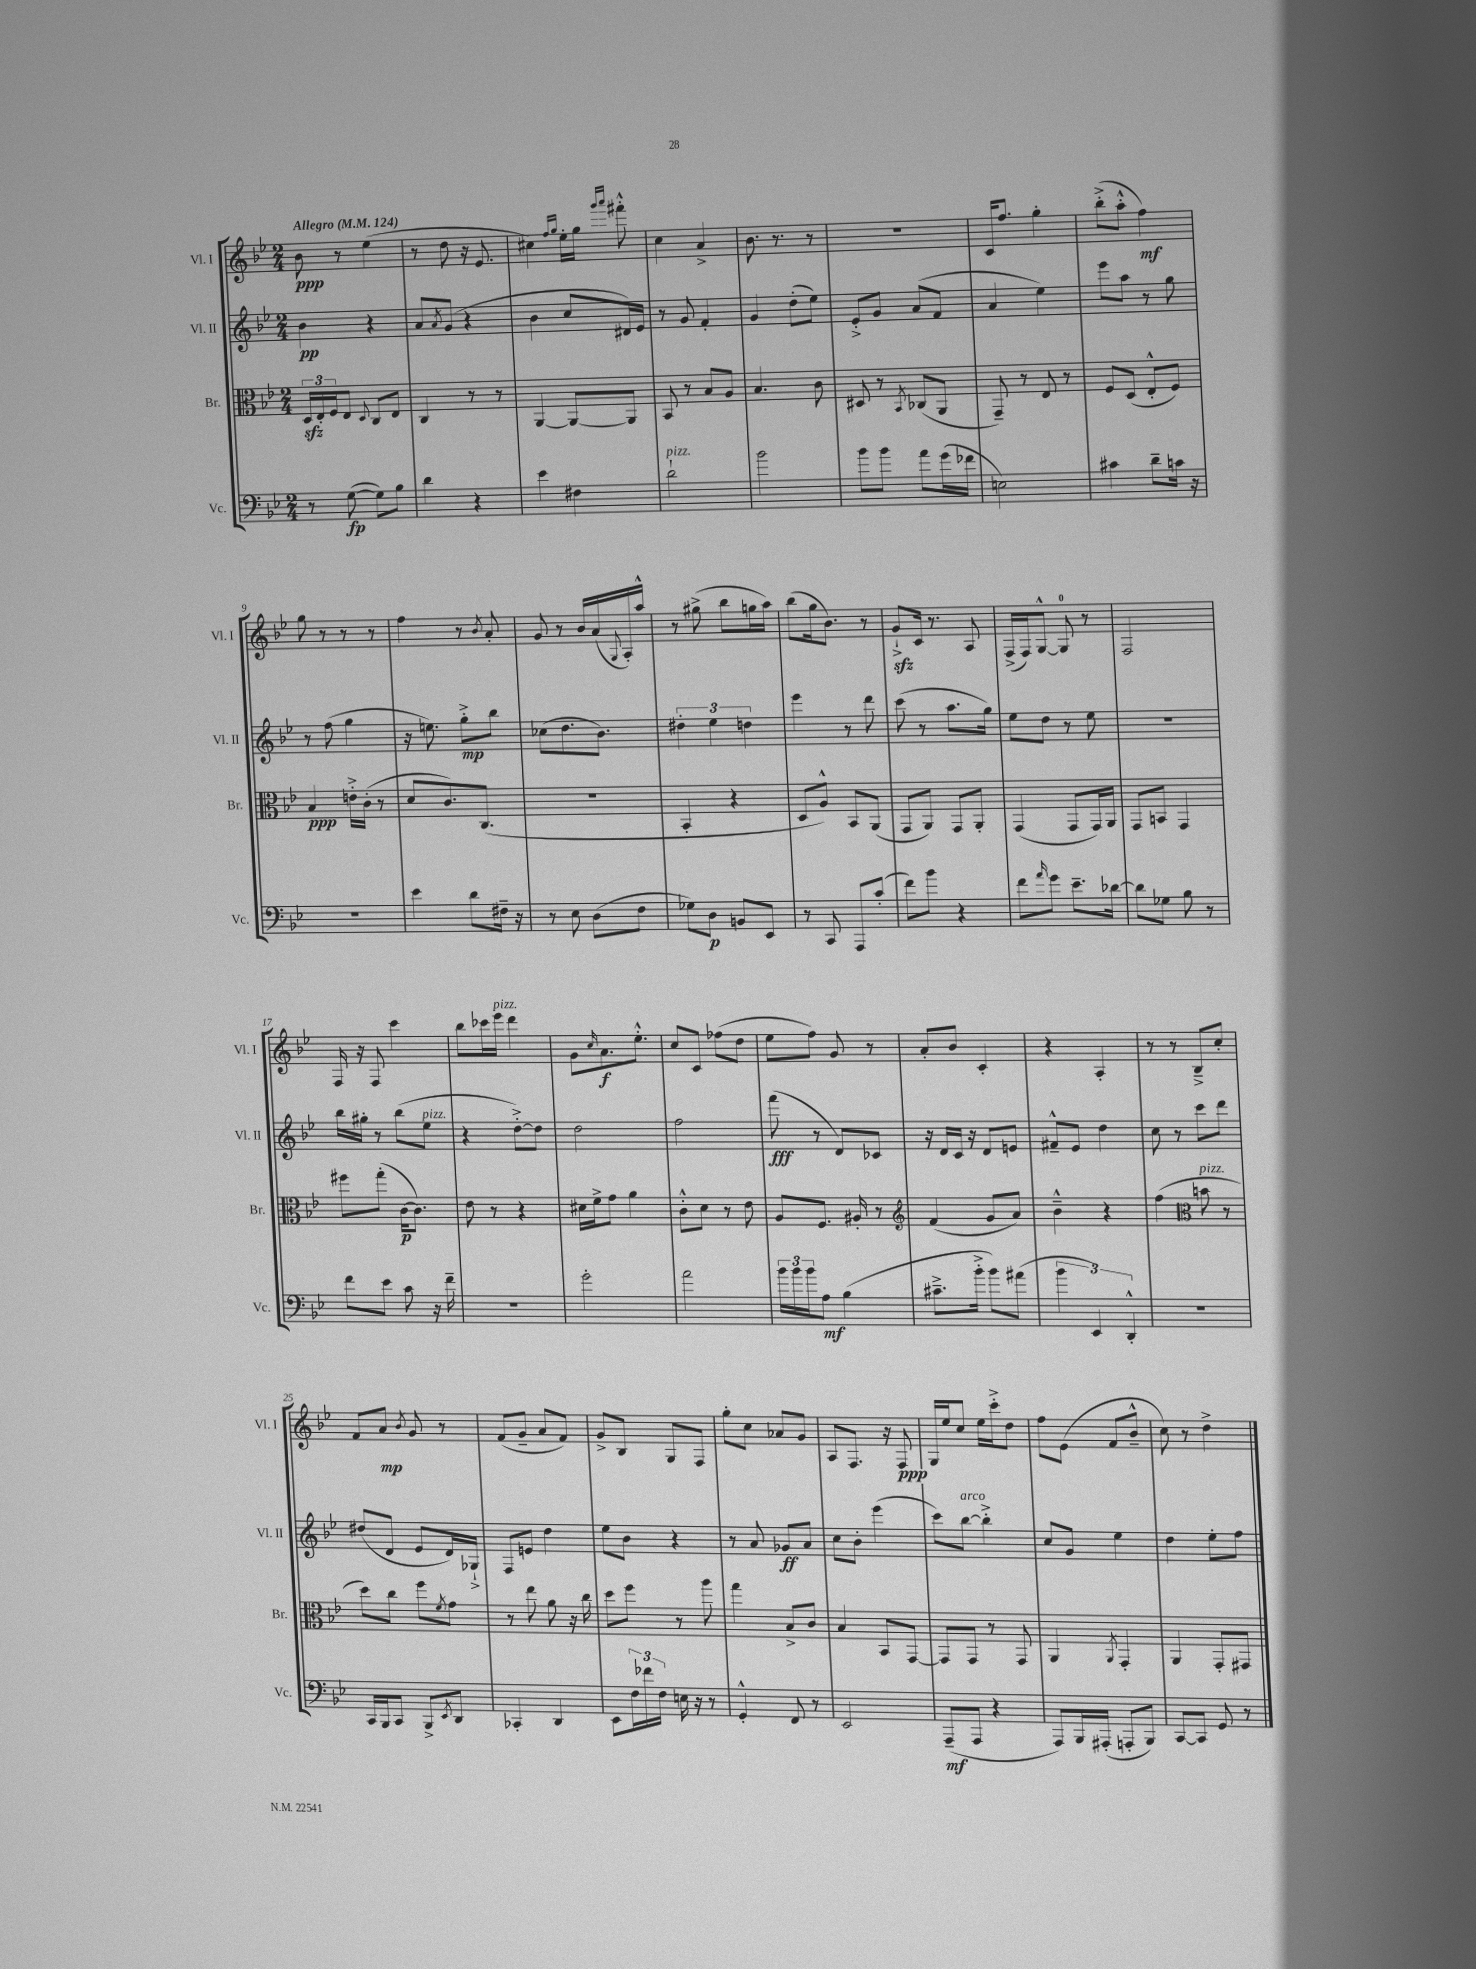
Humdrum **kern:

**kern	**dynam	**kern	**dynam	**kern	**dynam	**kern	**dynam
*part4	*part4	*part3	*part3	*part2	*part2	*part1	*part1
*staff4	*staff4	*staff3	*staff3	*staff2	*staff2	*staff1	*staff1
*I"Vc.	*	*I"Br.	*	*I"Vl. II	*	*I"Vl. I	*
*I'Vc.	*	*I'Br.	*	*I'Vl. II	*	*I'Vl. I	*
*clefF4	*	*clefC3	*	*clefG2	*	*clefG2	*
*k[b-e-]	*	*k[b-e-]	*	*k[b-e-]	*	*k[b-e-]	*
*M2/4	*	*M2/4	*	*M2/4	*	*M2/4	*
*MM124	*	*MM124	*	*MM124	*	*MM124	*
=1	=1	=1	=1	=1	=1	=1	=1
!	!	!	!	!	!	!LO:TX:a:B:t=Allegro	!
8r	.	24Dzz/LL	.	4b-\	pp	8b-\	ppp
.	.	24E-'/	.	.	.	.	.
.	.	24F/J	.	.	.	.	.
([8G\	fp	8E-/J	.	.	.	8r	.
.	.	8qqD/	.	.	.	.	.
8G\L])	.	8C/L	.	4r	.	(4ee-\	.
8B-\J	.	8E-/J	.	.	.	.	.
=2	=2	=2	=2	=2	=2	=2	=2
4d\	.	4C/	.	8a/L	.	8r	.
.	.	.	.	8qa/	.	.	.
.	.	.	.	(8g/J	.	8dd\	.
4r	.	8r	.	4r	.	16r	.
.	.	.	.	.	.	8.e-/	.
.	.	8r	.	.	.	.	.
=3	=3	=3	=3	=3	=3	=3	=3
4e-\	.	[4AA/	.	4b-\	.	4cc#X\)	.
.	.	.	.	.	.	16qqff/LL	.
.	.	.	.	.	.	16qqgg/JJ	.
4F#X\	.	8AA/L_	.	8cc/L	.	16ee-'\LL	.
.	.	.	.	.	.	16gg\JJ	.
.	.	.	.	.	.	16qqggg/LL	.
.	.	.	.	.	.	16qqaaa/JJ	.
.	.	8AA/J]	.	16d#X/L)	.	8fff#X'^^\	.
.	.	.	.	16e-/JJ	.	.	.
=4	=4	=4	=4	=4	=4	=4	=4
!LO:TX:a:i:t=pizz.	!	!	!	!	!	!	!
2d`\	.	8BB-/	.	8r	.	4cc\	.
.	.	8r	.	8g/	.	.	.
.	.	8B-/L	.	4f'/	.	4a^/	.
.	.	8A/J	.	.	.	.	.
=5	=5	=5	=5	=5	=5	=5	=5
2b-\	.	4.B-/	.	4g/	.	8.b-\	.
.	.	.	.	.	.	8.r	.
.	.	.	.	(8dd'\L	.	.	.
.	.	8c\	.	8ee-\J)	.	8r	.
=6	=6	=6	=6	=6	=6	=6	=6
8b-\L	.	8D#X/	.	8e-'^/L	.	2r	.
8b-\J	.	8r	.	8g/J	.	.	.
.	.	8qBB-/	.	.	.	.	.
8a\L	.	(8C-X/L	.	(8a/L	.	.	.
(16g\L	.	8AA/J	.	8f/J	.	.	.
16f-X\JJ	.	.	.	.	.	.	.
=7	=7	=7	=7	=7	=7	=7	=7
2En\)	.	8GG~/)	.	4a/	.	16c/KL	.
.	.	.	.	.	.	8.ff/J	.
.	.	8r	.	.	.	.	.
.	.	8E-/	.	4ee-\)	.	4gg'\	.
.	.	8r	.	.	.	.	.
=8	=8	=8	=8	=8	=8	=8	=8
4c#X\	.	8F/L	.	8eee-\L	.	(8bb-'^\L	.
.	.	(8D/J	.	8aa\J	.	8aa'^^\J	.
8d~\L	.	8E-'^^/L	.	8r	.	4ff\)	mf
16cn\Jk	.	8F/J)	.	8gg\	.	.	.
16r	.	.	.	.	.	.	.
!!LO:LB:g=z
=9	=9	=9	=9	=9	=9	=9	=9
2r	.	4B-/	ppp	8r	.	8gg\	.
.	.	.	.	(8ff\	.	8r	.
.	.	16en'^\LL	.	4gg\	.	8r	.
.	.	(16c'\JJ	.	.	.	.	.
.	.	8r	.	.	.	8r	.
=10	=10	=10	=10	=10	=10	=10	=10
4e-\	.	8d/L	.	16r	.	4ff\	.
.	.	.	.	8.een\)	.	.	.
.	.	8.c/)	.	.	.	.	.
8d\L	.	.	.	8gg'^\L	mp	8r	.
.	.	(8.C/J	.	.	.	.	.
.	.	.	.	.	.	8qb-/	.
16F#X~\Jk	.	.	.	8bb-\J	.	8a'/	.
16r	.	.	.	.	.	.	.
=11	=11	=11	=11	=11	=11	=11	=11
8r	.	2r	.	(8cc-X\L	.	8g/	.
8E-\	.	.	.	8.dd\	.	8r	.
(8D\L	.	.	.	.	.	16b-/LL	.
.	.	.	.	8.b-\J)	.	(16a/	.
.	.	.	.	.	.	8qqG/	.
8F\J	.	.	.	.	.	16A'/)	.
.	.	.	.	.	.	16aa^^/JJ	.
=12	=12	=12	=12	=12	=12	=12	=12
8G-X\L)	.	4BB-'/	.	6dd#X'\	.	8r	.
8D\J	p	.	.	.	.	(8gg#X^\	.
.	.	.	.	6ee-\	.	.	.
8BBn/L	.	4r	.	.	.	8bb-\L	.
.	.	.	.	6ddn\	.	.	.
8EE-/J	.	.	.	.	.	16ggn\L	.
.	.	.	.	.	.	16aa\JJ)	.
=13	=13	=13	=13	=13	=13	=13	=13
8r	.	8D/L	.	4eee-\	.	(8bb-\L	.
8CC/	.	8A^^/J)	.	.	.	16gg\k	.
.	.	.	.	.	.	8.b-\J)	.
8AAA/L	.	8BB-/L	.	8r	.	.	.
(8c'/J	.	(8AA/J	.	8ddd\	.	8r	.
=14	=14	=14	=14	=14	=14	=14	=14
8f\L)	.	8GG/L	.	(8ccc\	.	8gzz`^/L	.
8b-\J	.	8AA/J)	.	8r	.	16c/Jk	.
.	.	.	.	.	.	8.r	.
4r	.	8GG/L	.	8.aa\L	.	.	.
.	.	8AA'/J	.	.	.	8A/	.
.	.	.	.	16gg\Jk)	.	.	.
=15	=15	=15	=15	=15	=15	=15	=15
8f\L	.	(4GG/	.	8ee-\L	.	(16F^/LL	.
.	.	.	.	.	.	16F/J)	.
16qqa/	.	.	.	.	.	.	.
8g\J	.	.	.	8dd\J	.	[8G^^/J	.
8.e-~\L	.	8GG/L	.	8r	.	8G/]	.
.	.	16GG/L)	.	8ee-\	.	8r	.
[16d-X\Jk	.	16AA/JJ	.	.	.	.	.
=16	=16	=16	=16	=16	=16	=16	=16
8d-\L]	.	8GG/L	.	2r	.	2F/	.
8G-X\J	.	8BBn/J	.	.	.	.	.
8B-\	.	4GG/	.	.	.	.	.
8r	.	.	.	.	.	.	.
!!LO:LB:g=z
=17	=17	=17	=17	=17	=17	=17	=17
8f\L	.	8ff#X\L	.	16bb-\LL	.	16F/	.
.	.	.	.	16gg#X'\JJ	.	16r	.
8e-\J	.	(8gg'\J	.	8r	.	8F/	.
8c\	.	[16c\KL	p	(8bb-\L	.	4ccc\	.
.	.	8.c\J])	.	.	.	.	.
!	!	!	!	!LO:TX:a:i:t=pizz.	!	!	!
16r	.	.	.	8ee-\J	.	.	.
16f~\	.	.	.	.	.	.	.
=18	=18	=18	=18	=18	=18	=18	=18
2r	.	8e-\	.	4r	.	8bb-\L	.
.	.	8r	.	.	.	16ccc-X\L	.
!	!	!	!	!	!	!LO:TX:a:i:t=pizz.	!
.	.	.	.	.	.	16eee-\JJ	.
.	.	4r	.	[8dd'^\L)	.	4ddd\	.
.	.	.	.	8dd\J]	.	.	.
=19	=19	=19	=19	=19	=19	=19	=19
2g'\	.	16d#X\LL	.	2dd\	.	8g\L	.
.	.	16f^\J	.	.	.	.	.
.	.	.	.	.	.	16qqcc/	.
.	.	8g\J	.	.	.	8.a\	f
.	.	4a\	.	.	.	.	.
.	.	.	.	.	.	8.ee-'^^\J	.
=20	=20	=20	=20	=20	=20	=20	=20
2a\	.	8c'^^\L	.	2ff\	.	8cc/L	.
.	.	8d\J	.	.	.	8c/J	.
.	.	8r	.	.	.	(8ff-X\L	.
.	.	8e-\	.	.	.	8dd\J	.
=21	=21	=21	=21	=21	=21	=21	=21
24b-\LL	.	8A/L	.	(8fff\	fff	8ee-\L	.
24b-\	.	.	.	.	.	.	.
24b-\J	.	.	.	.	.	.	.
8A\J	mf	8.F/J	.	8r	.	8ff\J)	.
(4B-\	.	.	.	8d/L)	.	8g/	.
.	.	16A#X'/	.	.	.	.	.
.	.	8r	.	8c-X/J	.	8r	.
=22	=22	=22	=22	=22	=22	=22	=22
*	*	*clefG2	*	*	*	*	*
8.c#X~^\L	.	(4f/	.	16r	.	8a'/L	.
.	.	.	.	16d/LL	.	.	.
.	.	.	.	16c/JJ	.	8b-/J	.
16b-'^\Jk	.	.	.	16r	.	.	.
8b-\L)	.	8g/L	.	8d/L	.	4c'/	.
(8a#X\J	.	8a/J)	.	8en/J	.	.	.
=23	=23	=23	=23	=23	=23	=23	=23
6b-\	.	4b-~^^\	.	8f#X~^^/L	.	4r	.
.	.	.	.	8e-/J	.	.	.
6EE-/)	.	.	.	.	.	.	.
.	.	4r	.	4dd\	.	4A'/	.
6DD'^^/	.	.	.	.	.	.	.
=24	=24	=24	=24	=24	=24	=24	=24
2r	.	(4ff\	.	8cc\	.	8r	.
.	.	.	.	8r	.	8r	.
*	*	*clefC3	*	*	*	*	*
!	!	!LO:TX:a:i:t=pizz.	!	!	!	!	!
.	.	8bn\	.	8ccc\L	.	8B-~^/L	.
.	.	8r	.	8ddd\J	.	8cc'/J	.
!!LO:LB:g=z
=25	=25	=25	=25	=25	=25	=25	=25
16CC/LL	.	8dd\L)	.	(8dd#X/L	.	8f/L	.
16BBB-/J	.	.	.	.	.	.	.
8CC/J	.	8cc\J	.	8d/J	.	8a/J	mp
.	.	.	.	.	.	8qb-/	.
8BBB-^/L	.	8ff\L	.	8e-/L	.	8g/	.
8qEE-/	.	8qf/	.	.	.	.	.
8DD/J	.	8g\J	.	16d/L)	.	8r	.
.	.	.	.	16G-X`^/JJ	.	.	.
=26	=26	=26	=26	=26	=26	=26	=26
4CC-X'/	.	8r	.	8F/L	.	(8f/L	.
.	.	8ee-\	.	8en/J	.	8g~/J	.
4DD/	.	8a\	.	4dd\	.	8a/L	.
.	.	16r	.	.	.	8f/J)	.
.	.	16cc\	.	.	.	.	.
=27	=27	=27	=27	=27	=27	=27	=27
8EE-\L	.	8dd\L	.	8ee-\L	.	8g^/L	.
24F\L	.	8ff\J	.	8b-\J	.	8B-/J	.
24f-X\	.	.	.	.	.	.	.
24F\JJ	.	.	.	.	.	.	.
16En\	.	8r	.	4r	.	8G/L	.
16r	.	.	.	.	.	.	.
8r	.	8aa\	.	.	.	8F/J	.
=28	=28	=28	=28	=28	=28	=28	=28
4GG'^^/	.	4gg\	.	8r	.	8gg'\L	.
.	.	.	.	8a/	.	8cc\J	.
8FF/	.	8B-^/L	.	8g-X/L	ff	8a-X/L	.
8r	.	8c/J	.	8a/J	.	8g/J	.
=29	=29	=29	=29	=29	=29	=29	=29
2EE-/	.	4B-/	.	8cc\L	.	8A/L	.
.	.	.	.	8b-'\J	.	8.F/J	.
.	.	8BB-/L	.	(4eee-\	.	.	.
.	.	.	.	.	.	16r	.
.	.	[8GG/J	.	.	.	8F/	ppp
=30	=30	=30	=30	=30	=30	=30	=30
(8AAA~/L	mf	8GG/L]	.	8ccc\L)	.	16G/LL	.
.	.	.	.	.	.	16ee-/J	.
!	!	!	!	!LO:TX:a:i:t=arco	!	!	!
8AAA/J	.	8GG/J	.	[8bb-\J	.	8cc/J	.
4r	.	8r	.	4bb-'^\]	.	16ee-\LL	.
.	.	.	.	.	.	16ccc'^\J	.
.	.	8GG/	.	.	.	8dd\J	.
=31	=31	=31	=31	=31	=31	=31	=31
8AAA/L)	.	4AA/	.	8cc/L	.	8ff\L	.
16BBB-/L	.	.	.	8g/J	.	(8e-\J	.
(16AAA#X'/JJ	.	.	.	.	.	.	.
.	.	8qAA/	.	.	.	.	.
8AAAn'/L	.	4GG'/	.	4ee-\	.	8f/L	.
8BBB-/J)	.	.	.	.	.	8b-~^^/J	.
=32	=32	=32	=32	=32	=32	=32	=32
[8CC/L	.	4AA/	.	4dd\	.	8cc\)	.
8CC/J]	.	.	.	.	.	8r	.
8GG/	.	8GG'/L	.	8ee-'\L	.	4dd^\	.
8r	.	8GG#X/J	.	8ff\J	.	.	.
==	==	==	==	==	==	==	==
*-	*-	*-	*-	*-	*-	*-	*-
